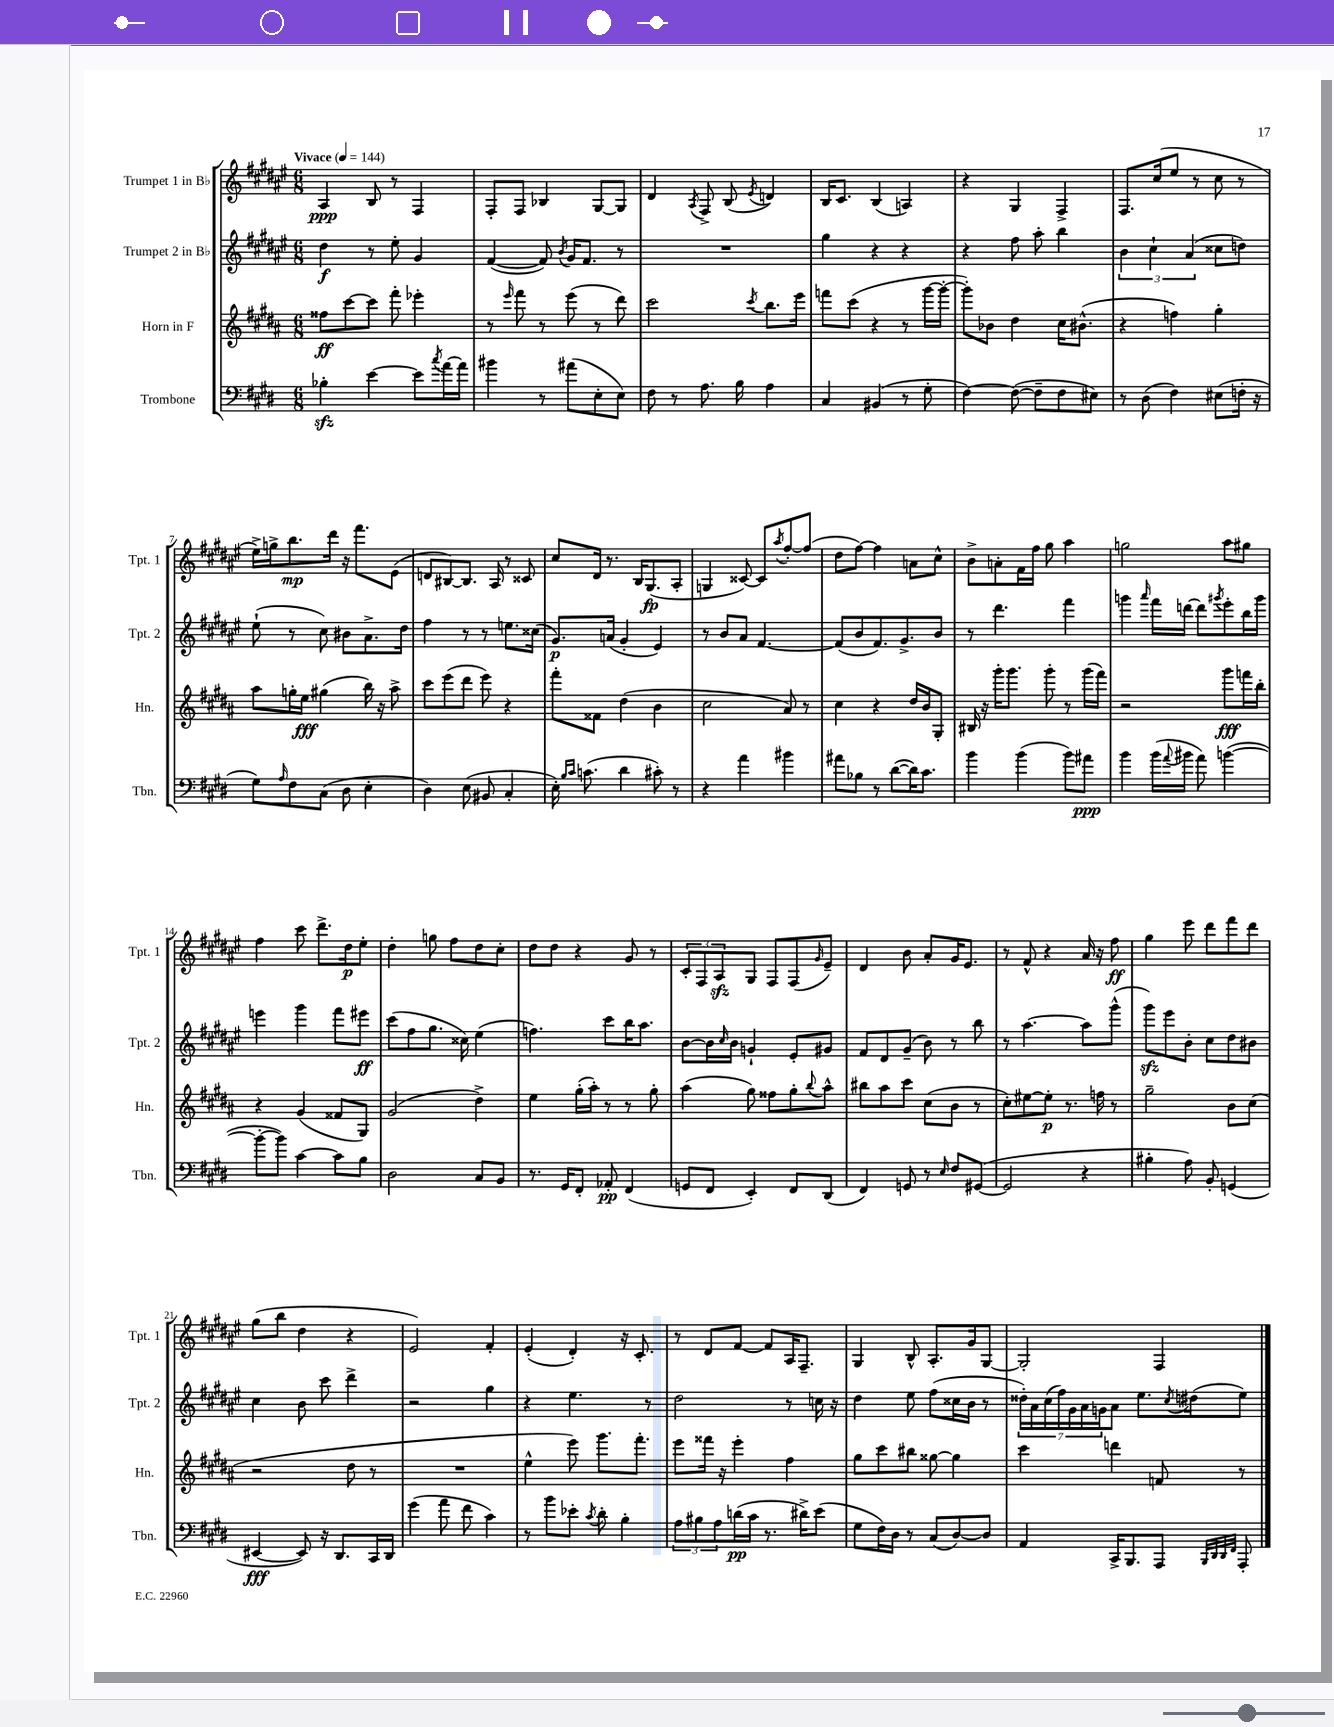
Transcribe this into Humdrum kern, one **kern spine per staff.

**kern	**dynam	**kern	**dynam	**kern	**dynam	**kern	**dynam
*part4	*part4	*part3	*part3	*part2	*part2	*part1	*part1
*staff4	*staff4	*staff3	*staff3	*staff2	*staff2	*staff1	*staff1
*I"Trombone	*	*I"Horn in F	*	*I"Trumpet 2 in B♭	*	*I"Trumpet 1 in B♭	*
*I'Tbn.	*	*I'Hn.	*	*I'Tpt. 2	*	*I'Tpt. 1	*
*clefF4	*	*clefG2	*	*clefG2	*	*clefG2	*
*k[f#c#g#d#]	*	*k[f#c#g#d#a#]	*	*k[f#c#g#d#a#e#]	*	*k[f#c#g#d#a#e#]	*
*M6/8	*	*M6/8	*	*M6/8	*	*M6/8	*
*MM144	*	*MM144	*	*MM144	*	*MM144	*
=1	=1	=1	=1	=1	=1	=1	=1
!	!	!	!	!	!	!LO:TX:a:B:t=Vivace	!
4B-Xzz'\	.	8ff##X\L	ff	4dd#\	f	4A#/	ppp
.	.	[8ccc#\	.	.	.	.	.
[4e\	.	8ccc#\J]	.	8r	.	8B/	.
.	.	8fff#'\	.	8ee#'\	.	8r	.
8e\L]	.	4eee-X'\	.	4g#/	.	4F#/	.
8qcc#/	.	.	.	.	.	.	.
[16a\L	.	.	.	.	.	.	.
16a\JJ]	.	.	.	.	.	.	.
=2	=2	=2	=2	=2	=2	=2	=2
4b#X\	.	8r	.	([4f#/	.	8F#'/L	.
.	.	16qqeee/	.	.	.	.	.
.	.	8fff#\	.	.	.	8F#/J	.
8r	.	8r	.	8f#/])	.	4B-X/	.
.	.	.	.	8qb/	.	.	.
(8a#X\L	.	(8eee\	.	16g#/KL	.	.	.
.	.	.	.	8.f#/J	.	.	.
8E'\	.	8r	.	.	.	[8G#/L	.
8E\J)	.	8ddd#\)	.	8r	.	8G#/J]	.
=3	=3	=3	=3	=3	=3	=3	=3
8F#\	.	2ccc#\	.	2.r	.	4d#/	.
8r	.	.	.	.	.	.	.
.	.	.	.	.	.	8qA#/	.
8.A\	.	.	.	.	.	8F#^/	.
.	.	.	.	.	.	(8B/	.
16B\	.	.	.	.	.	.	.
.	.	8qccc#/	.	.	.	8qe#/	.
4A\	.	8.bb\L	.	.	.	4dn/)	.
.	.	16eee\Jk	.	.	.	.	.
=4	=4	=4	=4	=4	=4	=4	=4
4C#/	.	8fffn\L	.	4gg#\	.	16B/KL	.
.	.	.	.	.	.	8.c#/J	.
.	.	(8ccc#\J	.	.	.	.	.
(4BB#X/	.	4r	.	4r	.	(4B/	.
8r	.	8r	.	4r	.	4An/)	.
8G#'\	.	[16ggg#\LL	.	.	.	.	.
.	.	16ggg#'\JJ_	.	.	.	.	.
=5	=5	=5	=5	=5	=5	=5	=5
[4F#\)	.	8ggg#'\L])	.	4r	.	4r	.
.	.	8b-X\J	.	.	.	.	.
(8F#\_	.	4dd#\	.	8ff#\	.	4G#/	.
8F#~\L]	.	.	.	8aa#'\	.	.	.
8F#\	.	16cc#\KL	.	4bb\	.	4F#^/	.
.	.	(8.b#X^^\J	.	.	.	.	.
8E#X\J)	.	.	.	.	.	.	.
=6	=6	=6	=6	=6	=6	=6	=6
8r	.	4r	.	6b\	.	8.F#/L	.
(8D#\	.	.	.	.	.	.	.
.	.	.	.	6cc#`\	.	.	.
.	.	.	.	.	.	(16cc#/k	.
4F#\)	.	4ffn\)	.	.	.	8ee#/J	.
.	.	.	.	(6a#/	.	.	.
.	.	.	.	.	.	8r	.
(8E#X\L	.	4gg#'\	.	8cc##X\L	.	8cc#\	.
16Fn'\Jk	.	.	.	8ddn\J)	.	8r	.
16r	.	.	.	.	.	.	.
!!LO:LB:g=z
=7	=7	=7	=7	=7	=7	=7	=7
8G#\L)	.	8aa#\L	.	(8ee#`\	.	16ee#^\LL)	.
.	.	.	.	.	.	16ggn^\J	.
16qqA/	.	.	.	.	.	.	.
8F#\	.	16ggn'\L	.	8r	.	8.bb\	mp
.	.	16ee\JJ	fff	.	.	.	.
(8C#\J	.	(4gg#X\	.	8cc#\)	.	.	.
.	.	.	.	.	.	16ddd#\Jk	.
8D#\	.	.	.	8b#X\L	.	16r	.
.	.	.	.	.	.	8.fff#\L	.
4E'\	.	16bb\)	.	8.a#^\	.	.	.
.	.	16r	.	.	.	.	.
.	.	8aa#^\	.	.	.	(8e#\J	.
.	.	.	.	16dd#\Jk	.	.	.
=8	=8	=8	=8	=8	=8	=8	=8
4D#\)	.	8ccc#\L	.	4ff#\	.	8dn/L	.
.	.	(8eee\	.	.	.	[8B#X/)	.
(8E\	.	8ddd#\J	.	8r	.	8.B#/J]	.
8BB#X/	.	8eee\)	.	8r	.	.	.
.	.	.	.	.	.	16A#/	.
4C#'/	.	4r	.	8.een\L	.	8r	.
.	.	.	.	.	.	8c##X/	.
.	.	.	.	(16cc##X\Jk	.	.	.
=9	=9	=9	=9	=9	=9	=9	=9
16E'\)	.	8fff#'\L	.	8.g#/L)	p	8cc#/L	.
16qqB/LL	.	.	.	.	.	.	.
16qqc#/JJ	.	.	.	.	.	.	.
(8.cn\	.	.	.	.	.	.	.
.	.	8f##X\J	.	.	.	16d#/Jk	.
.	.	.	.	(16an/Jk	.	8.r	.
4d#\	.	(4dd#\	.	4g#'/	.	.	.
.	.	.	.	.	.	16B/KL	.
.	.	.	.	.	.	(8.G#/	fp
8c#X'\)	.	4b\	.	4e#/)	.	.	.
8r	.	.	.	.	.	8A#'/J	.
=10	=10	=10	=10	=10	=10	=10	=10
4r	.	2cc#\	.	8r	.	4Gn/	.
.	.	.	.	8b/L	.	.	.
4a\	.	.	.	8a#/J	.	[8c##X/)	.
.	.	.	.	[4.f#/	.	8c##/L]	.
.	.	.	.	.	.	8qaa#/	.
4b#X\	.	8a#/)	.	.	.	[8ff#'/	.
.	.	8r	.	.	.	(8ff#/J]	.
=11	=11	=11	=11	=11	=11	=11	=11
8a#X\L	.	4cc#\	.	(8f#/L]	.	8dd#\L	.
8B-X\J	.	.	.	8b/	.	[8ff#\J)	.
8r	.	4r	.	8.f#/)	.	4ff#\]	.
([8d#\L	.	.	.	.	.	.	.
.	.	.	.	8.g#^/	.	.	.
16d#\K])	.	16dd#/LL	.	.	.	8an\L	.
8.c#\J	.	16b/J	.	.	.	.	.
.	.	8G#'/J	.	8b/J	.	8cc#^^\J	.
=12	=12	=12	=12	=12	=12	=12	=12
4b\	.	16B#X/	.	8r	.	8b^\L	.
.	.	16r	.	.	.	.	.
.	.	16ggg#'\KL	.	4.ddd#\	.	8an'\	.
.	.	8.ggg#\J	.	.	.	.	.
(4b\	.	.	.	.	.	16f#\L	.
.	.	.	.	.	.	16ff#\JJ	.
.	.	8ggg#'\	.	.	.	8gg#\	.
8b\L)	.	8r	.	4fff#\	.	4aa#\	.
8a#X\J	ppp	(16ggg#\LL	.	.	.	.	.
.	.	16fff#\JJ)	.	.	.	.	.
=13	=13	=13	=13	=13	=13	=13	=13
4b\	.	2r	.	4gggn\	.	2ggn\	.
.	.	.	.	16qqaaa#/	.	.	.
(16b\LL	.	.	.	16fff#\LL	.	.	.
8qqa/	.	.	.	.	.	.	.
16b#X\JJ	.	.	.	[16dddn\JJ	.	.	.
8a\)	.	.	.	8ddd\L]	.	.	.
.	.	.	.	8qggg#X/	.	.	.
([4bn\	.	8ggg#\L	fff	8eee#'\	.	8aa#\L	.
.	.	16fffn\L	.	16bb\L	.	8gg#X\J	.
.	.	16bb'\JJ	.	16ggg#\JJ	.	.	.
!!LO:LB:g=z
=14	=14	=14	=14	=14	=14	=14	=14
8b'\L_	.	4r	.	4eeen\	.	4ff#\	.
8b\J])	.	.	.	.	.	.	.
[4c#\	.	(4g#/	.	4ggg#\	.	8ccc#\	.
.	.	.	.	.	.	8.ddd#^\L	.
8c#\L]	.	8f##X/L	.	8fff#\L	.	.	.
.	.	.	.	.	.	16dd#\k	p
8B\J	.	8G#/J)	.	8eee#X\J	ff	8ee#'\J	.
=15	=15	=15	=15	=15	=15	=15	=15
2D#\	.	(2g#/	.	(8ccc#\L	.	4dd#'\	.
.	.	.	.	8ff#\	.	.	.
.	.	.	.	8.gg#\J	.	8ggn\	.
.	.	.	.	.	.	8ff#\L	.
.	.	.	.	16cc##X\)	.	.	.
8C#/L	.	4dd#^\)	.	(4ee#\	.	8dd#\	.
8BB/J	.	.	.	.	.	8cc#'\J	.
=16	=16	=16	=16	=16	=16	=16	=16
8.r	.	4ee\	.	4.ffn\)	.	8dd#\L	.
.	.	.	.	.	.	8dd#\J	.
16GG#/KL	.	.	.	.	.	.	.
8FF#'/J	.	(16gg#'\LL	.	.	.	4r	.
.	.	16aa#'\JJ)	.	.	.	.	.
8AA-X'/	pp	8r	.	8ccc#\L	.	.	.
(4FF#/	.	8r	.	16bb\K	.	8g#/	.
.	.	.	.	8.aa#\J	.	.	.
.	.	8gg#'\	.	.	.	8r	.
=17	=17	=17	=17	=17	=17	=17	=17
8GGn/L	.	(4aa#\	.	[8b\L	.	12c#'/L	.
.	.	.	.	.	.	12F#/	.
8FF#/J	.	.	.	16b\L]	.	.	.
.	.	.	.	.	.	12A#zz/	.
.	.	.	.	16qqcc#/	.	.	.
.	.	.	.	16b\JJ	.	.	.
4EE'/)	.	8gg#\)	.	4gn`/	.	8G#/J	.
.	.	8ff##X\L	.	.	.	8F#/L	.
8FF#/L	.	8gg#'\	.	8e#'/L	.	(8F#/	.
.	.	8qqbb/	.	.	.	16qqg#/	.
(8DD#/J	.	8aa#^^\J	.	8g#X/J	.	8e#~/J)	.
=18	=18	=18	=18	=18	=18	=18	=18
4FF#/)	.	8bb#X\L	.	8f#/L	.	4d#/	.
.	.	8aa#\	.	8d#/	.	.	.
8GGn/	.	8ccc#\J	.	(8g#~/J	.	8b\	.
8r	.	(8cc#\L	.	8b\)	.	8a#'/L	.
16qqE/	.	.	.	.	.	.	.
8F#/L	.	8b\J	.	8r	.	16g#/K	.
.	.	.	.	.	.	8.e#/J	.
([8GG#X/J	.	8r	.	8bb\	.	.	.
=19	=19	=19	=19	=19	=19	=19	=19
2GG#/]	.	8cc#'\L)	.	8r	.	8r	.
.	.	[8ee#X\	.	[4.aa#\	.	8f#^^/	.
.	.	8ee#'\J]	p	.	.	4r	.
.	.	8.r	.	.	.	.	.
4r	.	.	.	8aa#\L]	.	16a#/	.
.	.	16ffn\	.	.	.	16r	.
.	.	8r	.	(8ggg#^^\J	.	8ff#\	ff
=20	=20	=20	=20	=20	=20	=20	=20
4B#X'\	.	2gg#~\	.	8ggg#zz\L)	.	4gg#\	.
.	.	.	.	8eee#\	.	.	.
8A\)	.	.	.	8b'\J	.	8eee#\	.
8BB'/	.	.	.	8cc#\L	.	8ddd#\L	.
(4GGn/	.	8b\L	.	8dd#\	.	8fff#\	.
.	.	(8cc#\J	.	8b#X\J	.	8ddd#\J	.
!!LO:LB:g=z
=21	=21	=21	=21	=21	=21	=21	=21
[4EE#X/	fff	2r	.	4cc#\	.	(8gg#\L	.
.	.	.	.	.	.	8bb\J	.
8EE#/])	.	.	.	8b\	.	4dd#\	.
16r	.	.	.	8ccc#\	.	.	.
8.DD#/L	.	.	.	.	.	.	.
.	.	8dd#\	.	4ddd#^\	.	4r	.
16CC#/L	.	8r	.	.	.	.	.
16DD#/JJ	.	.	.	.	.	.	.
=22	=22	=22	=22	=22	=22	=22	=22
(4g#\	.	2.r	.	2r	.	2e#/)	.
8a\	.	.	.	.	.	.	.
8f#\	.	.	.	.	.	.	.
4c#\)	.	.	.	4gg#\	.	4f#'/	.
=23	=23	=23	=23	=23	=23	=23	=23
8r	.	4ee^^\	.	4r	.	(4e#'/	.
8b\L	.	.	.	.	.	.	.
8e-X'\J	.	8eee\)	.	4.ee#\	.	4d#'/)	.
8qc#/	.	.	.	.	.	.	.
8d#'\	.	8.ggg#\L	.	.	.	.	.
4B'\	.	.	.	.	.	16r	.
.	.	8.fff#'\J	.	.	.	8.c#'/	.
.	.	.	.	8r	.	.	.
=24	=24	=24	=24	=24	=24	=24	=24
12A\L	.	8eee\L	.	2dd#\	.	8r	.
12B#X\	.	.	.	.	.	.	.
.	.	16fff##X\Jk	.	.	.	8d#/L	.
12A\	.	.	.	.	.	.	.
.	.	16r	.	.	.	.	.
(16dn\L	pp	4eee'\	.	.	.	[8f#/J	.
16c#\JJ	.	.	.	.	.	.	.
8.r	.	.	.	.	.	8f#/L]	.
.	.	4ff#\	.	8r	.	16A#/K	.
16d#X^\KL)	.	.	.	.	.	8.F#~/J	.
(8e\J	.	.	.	16ccn\	.	.	.
.	.	.	.	16r	.	.	.
=25	=25	=25	=25	=25	=25	=25	=25
8G#\L	.	8gg#\L	.	4dd#\	.	4G#/	.
16F#\L)	.	8ccc#\	.	.	.	.	.
16D#\JJ	.	.	.	.	.	.	.
8r	.	8bb#X\J	.	8ee#\	.	8B^^/	.
(8C#/L	.	[8gg##X\	.	(8ff#\L	.	8.A#'/L	.
[8D#/)	.	4gg##\]	.	16cc##X\L	.	.	.
.	.	.	.	16b\JJ	.	16g#/k	.
8D#/J]	.	.	.	8r	.	[8G#/J	.
=26	=26	=26	=26	=26	=26	=26	=26
4AA/	.	4ccc#\	.	28dd##X'\LL)	.	2G#'/]	.
.	.	.	.	28a#\	.	.	.
.	.	.	.	(28cc#\	.	.	.
.	.	.	.	28ff#\)	.	.	.
.	.	.	.	28g#\	.	.	.
.	.	.	.	28a#\	.	.	.
.	.	.	.	28gn\J	.	.	.
16CC#^/KL	.	4dddn\	.	8a#\J	.	.	.
8.BBB/	.	.	.	.	.	.	.
.	.	.	.	8.ee#\L	.	.	.
8AAA/J	.	8fn/	.	.	.	4F#/	.
.	.	.	.	8qcc#/	.	.	.
.	.	.	.	(16dd#X\k	.	.	.
32qqBBB/LLL	.	.	.	.	.	.	.
32qqDD#/	.	.	.	.	.	.	.
32qqDD#/	.	.	.	.	.	.	.
32qqFF#/JJJ	.	.	.	.	.	.	.
8AAA'/	.	8r	.	8ee#\J)	.	.	.
==	==	==	==	==	==	==	==
*-	*-	*-	*-	*-	*-	*-	*-
